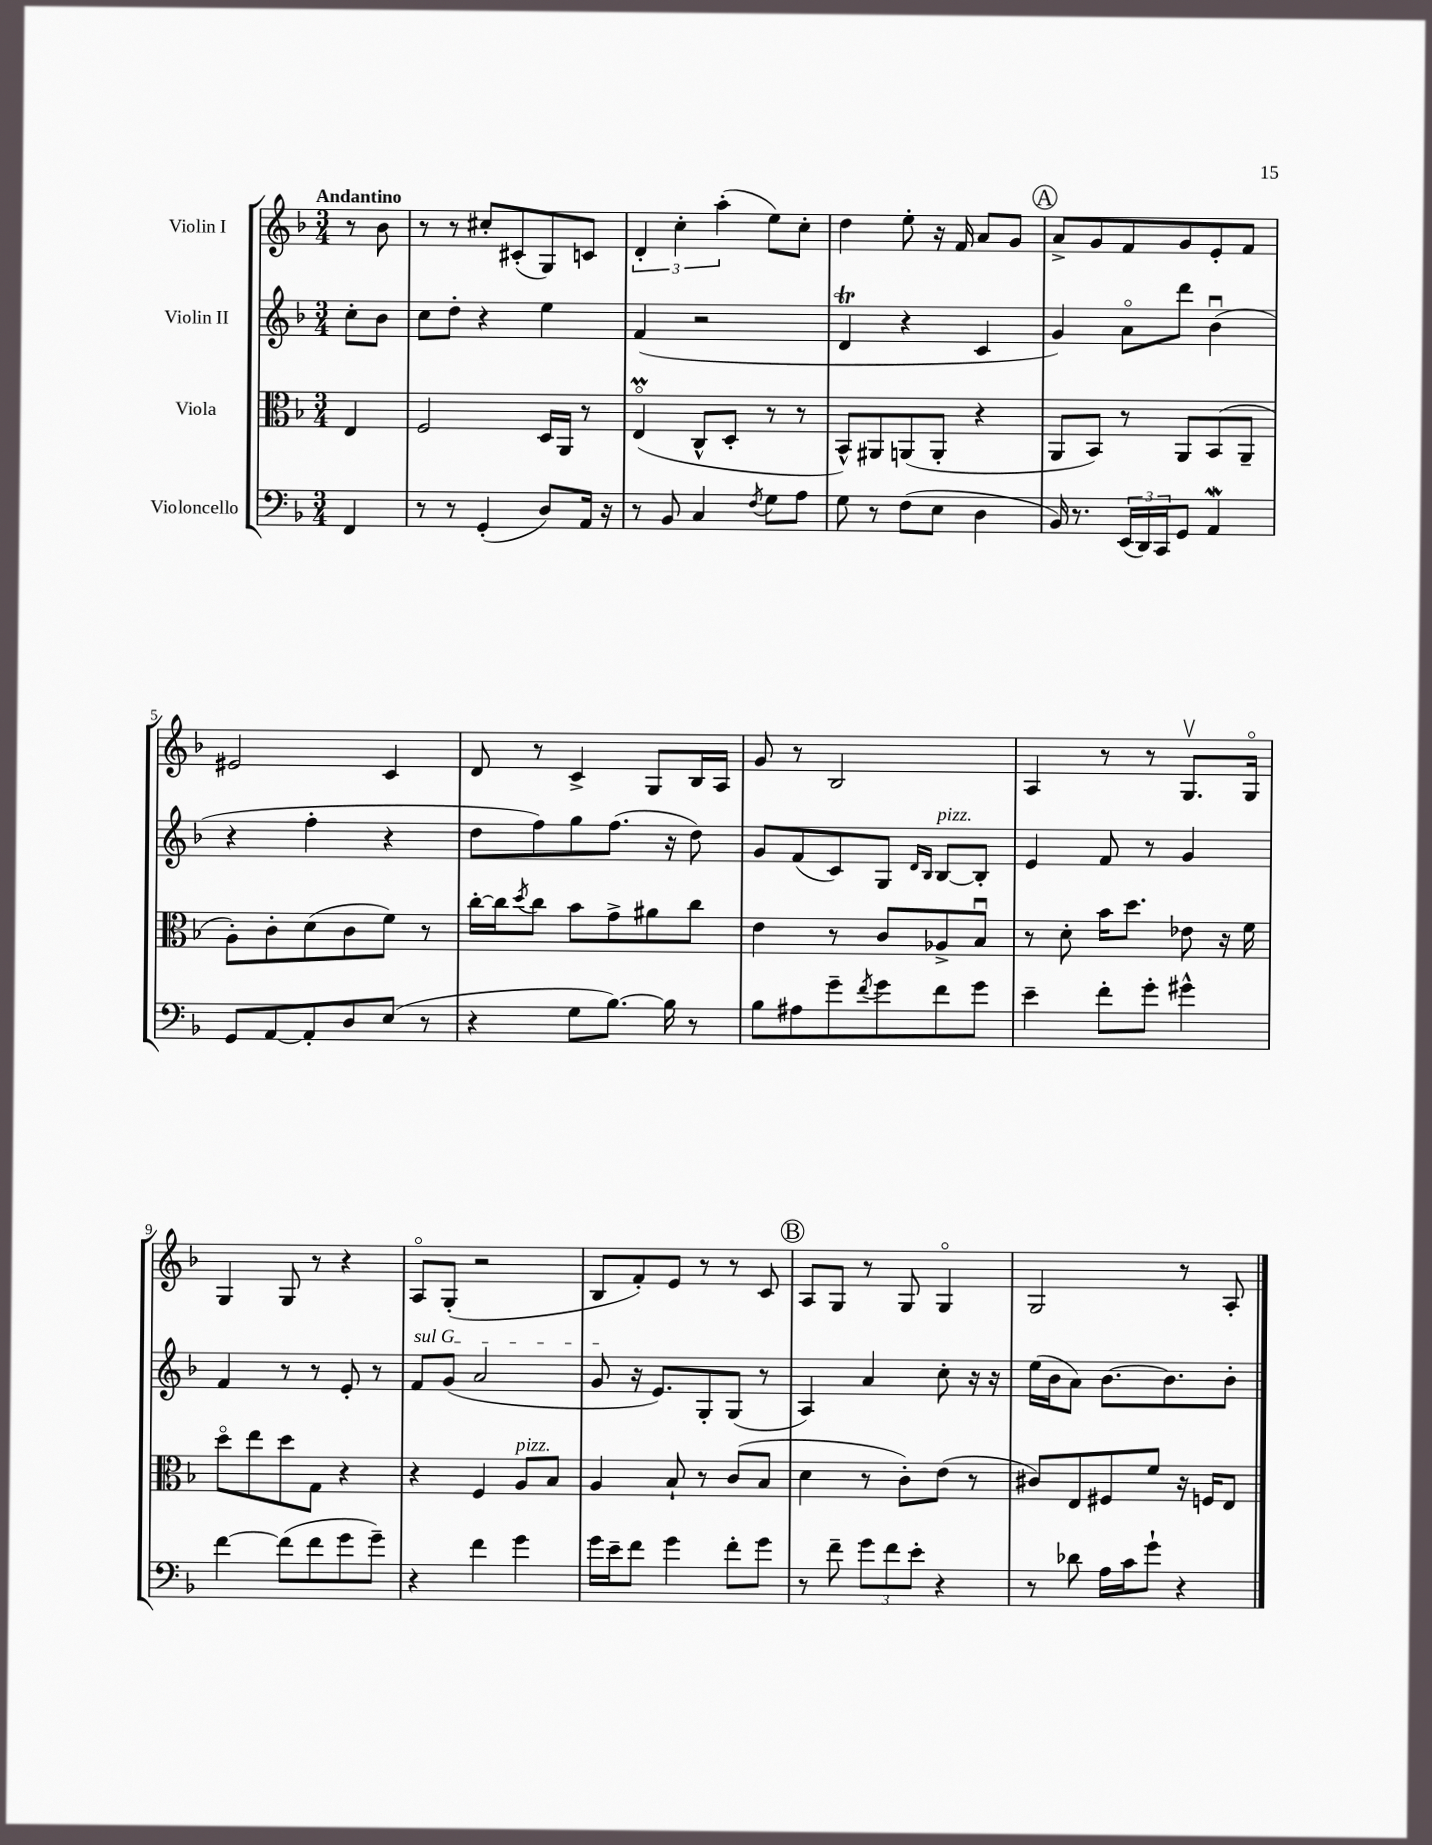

**kern	**kern	**kern	**kern
*part4	*part3	*part2	*part1
*staff4	*staff3	*staff2	*staff1
*I"Violoncello	*I"Viola	*I"Violin II	*I"Violin I
*clefF4	*clefC3	*clefG2	*clefG2
*k[b-]	*k[b-]	*k[b-]	*k[b-]
*M3/4	*M3/4	*M3/4	*M3/4
=	=	=	=
!	!	!	!LO:TX:a:B:t=Andantino
4FF/	4E/	8cc'\L	8r
.	.	8b-\J	8b-\
=1	=1	=1	=1
8r	2F/	8cc\L	8r
8r	.	8dd'\J	8r
(4GG'/	.	4r	8cc#X'/L
.	.	.	(8c#X'/
8D/L)	16D/LL	4ee\	8G/)
.	16AA/JJ	.	.
16AA/Jk	8r	.	8cn/J
16r	.	.	.
=2	=2	=2	=2
8r	(4Em/	(4f/	6d'/
8BB-/	.	.	.
.	.	.	6cc'\
4C/	8C^^/L	2r	.
.	.	.	(6aa'\
.	8D'/J	.	.
8qF/	.	.	.
8G\L	8r	.	8ee\L)
8A\J	8r	.	8cc'\J
=3	=3	=3	=3
8G\	8BB-^^/L)	4dT/	4dd\
8r	8AA#X/	.	.
(8F\L	(8AAn/	4r	8ee'\
8E\J	8AA'/J	.	16r
.	.	.	16f/
4D\	4r	4c/	8a/L
.	.	.	8g/J
!!LO:REH:place=s1:t=A
=4	=4	=4	=4
16BB-/)	8AA/L	4g/)	8a^/L
8.r	.	.	.
.	8BB-/J)	.	8g/
(24EE/LL	8r	8a\L	8f/
24DD/)	.	.	.
24CC/J	.	.	.
8GG/J	8AA/L	8ddd\J	8g/
4AAW/	(8BB-/	(4b-u\	8e'/
.	8AA~/J	.	8f/J
!!LO:LB:g=z
=5	=5	=5	=5
8GG/L	8A'\L)	4r	2e#X/
[8AA/	8c'\	.	.
8AA'/]	(8d\	4ff'\	.
8D/	8c\	.	.
(8E/J	8f\J)	4r	4c/
8r	8r	.	.
=6	=6	=6	=6
4r	[16cc'\LL	8dd\L	8d/
.	16cc\J]	.	.
.	8qdd/	.	.
.	8cc\J	8ff\)	8r
8G\L	8b-\L	8gg\	4c^/
[8.B-\J)	8g^\	(8.ff\J	.
.	8a#X\	.	8G/L
16B-\]	.	16r	.
8r	8cc\J	8dd\)	16B-/L
.	.	.	16A/JJ
=7	=7	=7	=7
8B-\L	4e\	8g/L	8g/
8A#X\	.	(8f/	8r
8g~\	8r	8c/)	2B-/
8qf/	.	.	.
8g\	8c/L	8G/J	.
.	.	16qqd/LL	.
.	.	16qqB-/JJ	.
!	!	!LO:TX:a:i:t=pizz.	!
8f\	8A-X^/	[8B-/L	.
8g\J	8B-u/J	8B-'/J]	.
=8	=8	=8	=8
4e~\	8r	4e/	4A/
.	8d'\	.	.
8f'\L	16b-\KL	8f/	8r
.	8.dd\J	.	.
8g'\J	.	8r	8r
4g#X^^\	8e-X\	4g/	8.Gv/L
.	16r	.	.
.	16f\	.	16G/Jk
!!LO:LB:g=z
=9	=9	=9	=9
[4f\	8dd\L	4f/	4G/
.	8ee\	.	.
(8f\L]	8dd\	8r	8G/
8f\	8G\J	8r	8r
8g\	4r	8e'/	4r
8g~\J)	.	8r	.
=10	=10	=10	=10
!	!	!LO:TX:a:i:t=sul G	!
4r	4r	8f/L	8A/L
.	.	(8g/J	(8G'/J
4f\	4F/	2a/	2r
!	!LO:TX:a:i:t=pizz.	!	!
4g\	8A/L	.	.
.	8B-/J	.	.
=11	=11	=11	=11
16g\LL	4A/	8g/	8B-/L
16e~\J	.	.	.
8f\J	.	16r	8f'/)
.	.	8.e/L)	.
4g\	8B-`/	.	8e/J
.	8r	8G'/	8r
8f'\L	(8c/L	(8G/J	8r
8g\J	8B-/J	8r	8c/
!!LO:REH:place=s1:t=B
=12	=12	=12	=12
8r	4d\	4A/)	8A/L
8f~\	.	.	8G/J
12g\L	8r	4a/	8r
12f\	.	.	.
.	8c'\L)	.	8G/
12e'\J	.	.	.
4r	(8e\J	8cc'\	4G/
.	8r	16r	.
.	.	16r	.
=13	=13	=13	=13
8r	8c#X/L)	(16ee\LL	2G/
.	.	16b-\J	.
8d-X\	8E/	8a\J)	.
16A\LL	8F#X/	[8.b-\L	.
16c\J	.	.	.
8g`\J	8f/J	.	.
.	.	8.b-\]	.
4r	16r	.	8r
.	16Fn/KL	.	.
.	8E/J	8b-'\J	8A'/
==	==	==	==
*-	*-	*-	*-
